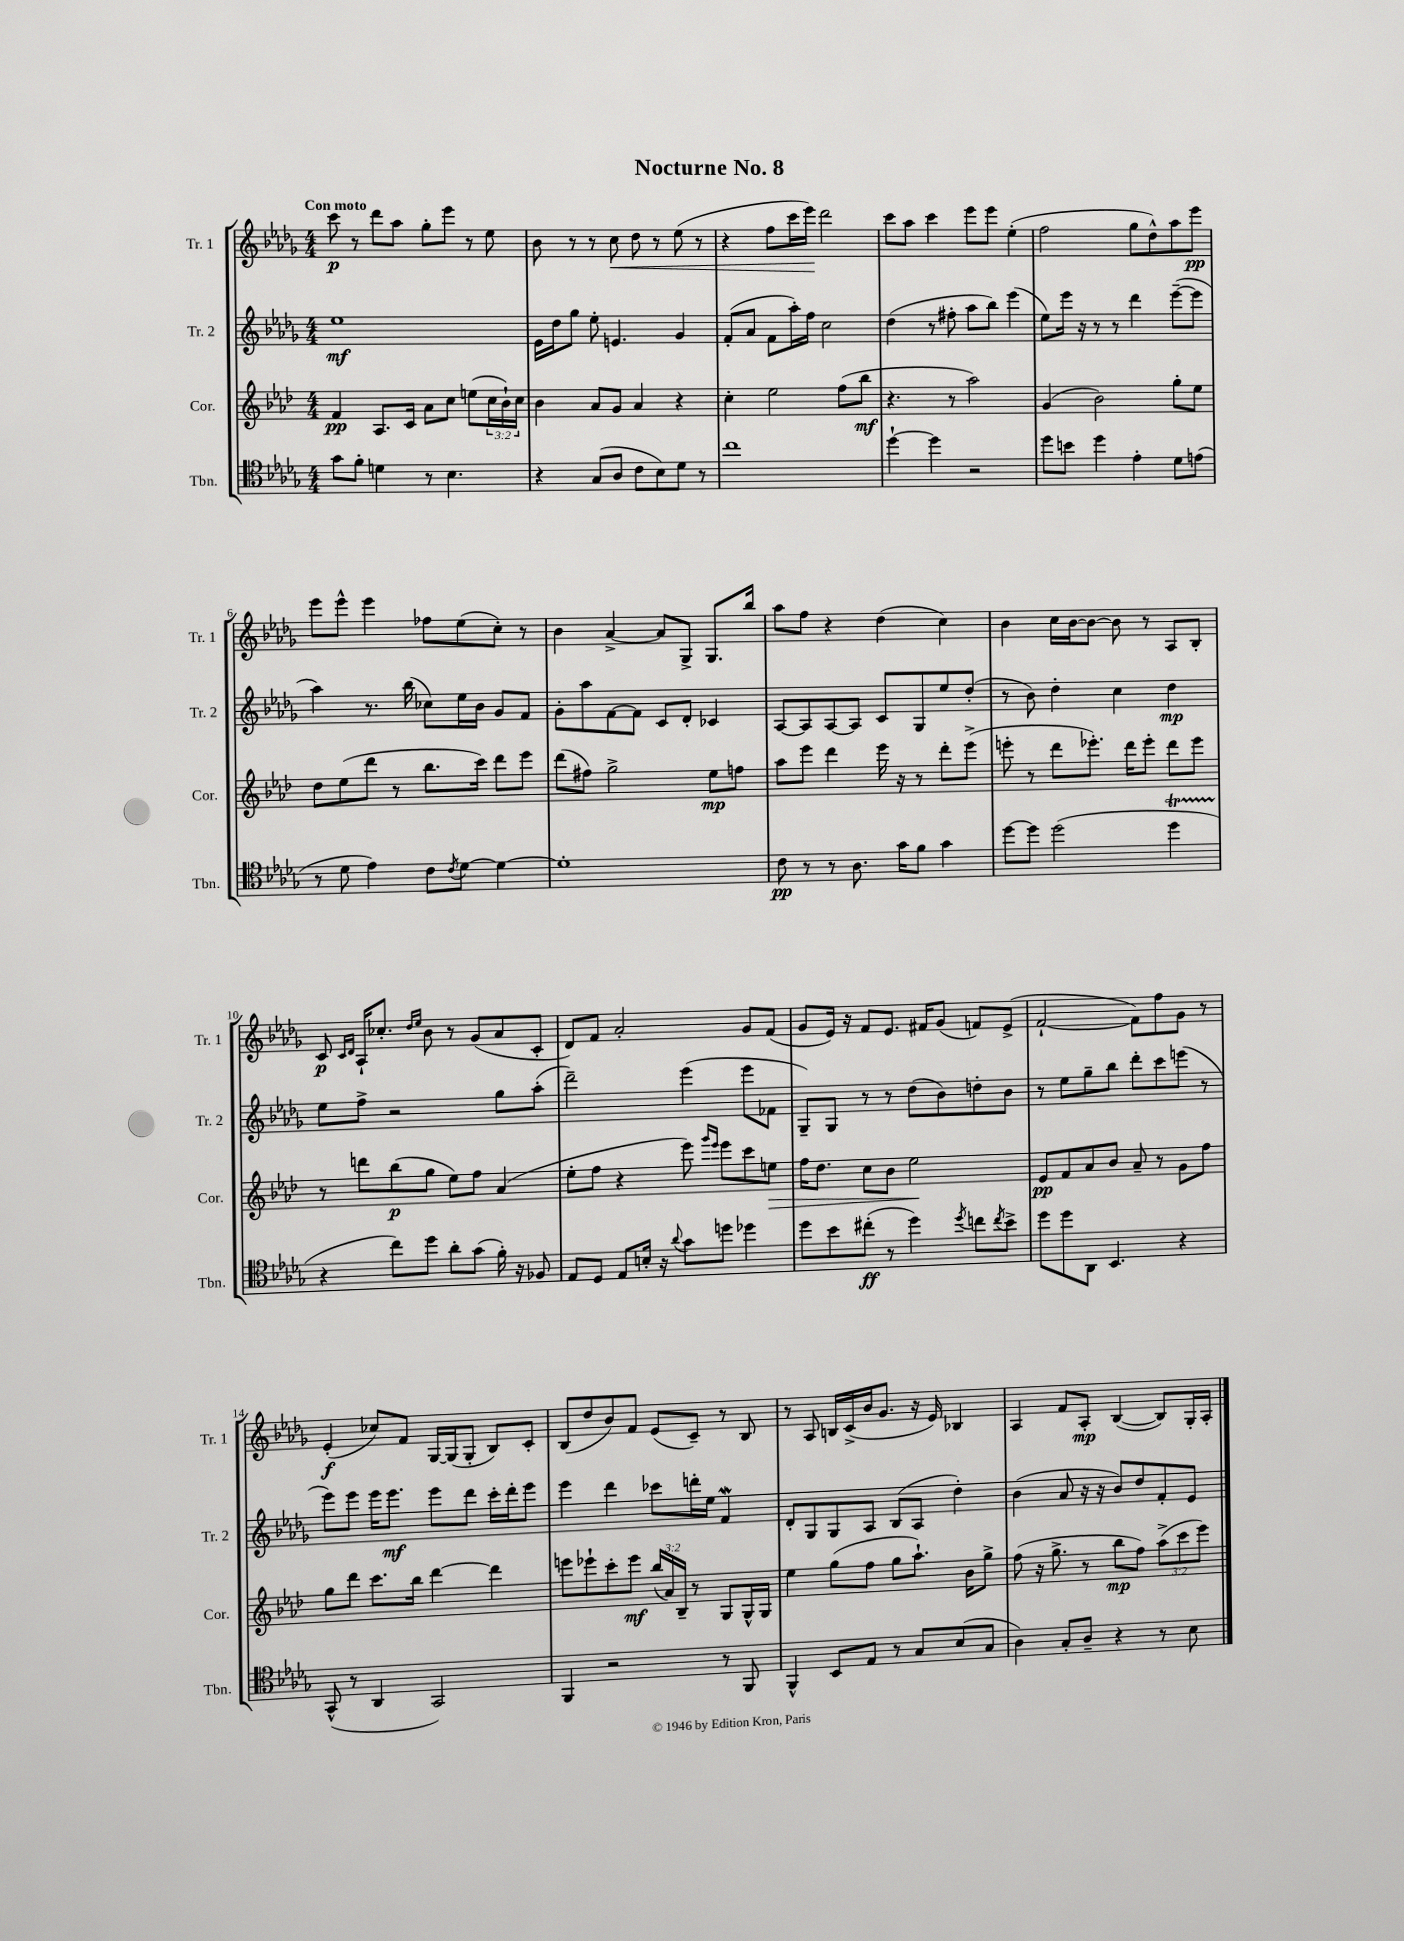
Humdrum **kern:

**kern	**dynam	**kern	**dynam	**kern	**dynam	**kern	**dynam
*part4	*part4	*part3	*part3	*part2	*part2	*part1	*part1
*staff4	*staff4	*staff3	*staff3	*staff2	*staff2	*staff1	*staff1
*I"Tbn.	*	*I"Cor.	*	*I"Tr. 2	*	*I"Tr. 1	*
*I'Tbn.	*	*I'Cor.	*	*I'Tr. 2	*	*I'Tr. 1	*
*clefC4	*	*clefG2	*	*clefG2	*	*clefG2	*
*k[b-e-a-d-g-]	*	*k[b-e-a-d-]	*	*k[b-e-a-d-g-]	*	*k[b-e-a-d-g-]	*
*M4/4	*	*M4/4	*	*M4/4	*	*M4/4	*
=1	=1	=1	=1	=1	=1	=1	=1
!	!	!	!	!	!	!LO:TX:a:B:t=Con moto	!
8g-\L	.	4f/	pp	1ee-	mf	8ccc\	p
8f'\J	.	.	.	.	.	8r	.
4dn\	.	8.A-/L	.	.	.	8ddd-\L	.
.	.	.	.	.	.	8aa-\J	.
.	.	16c/Jk	.	.	.	.	.
8r	.	8a-\L	.	.	.	8gg-'\L	.
4.B-\	.	8cc\J	.	.	.	8eee-\J	.
.	.	(8een\L	.	.	.	8r	.
.	.	24cc\L	.	.	.	8ee-\	.
.	.	24b-`\)	.	.	.	.	.
.	.	24cc\JJ	.	.	.	.	.
=2	=2	=2	=2	=2	=2	=2	=2
4r	.	4b-\	.	16e-\LL	.	8b-\	.
.	.	.	.	16dd-\J	.	.	.
.	.	.	.	8gg-\J	.	8r	.
(8G-/L	.	8a-/L	.	8ee-'\	.	8r	.
!	!	!	!	!	!	!	!LO:HP:b
8A-/J	.	8g/J	.	4.en/	.	8cc\	<
8c\L	.	4a-/	.	.	.	8dd-\	.
8B-\)	.	.	.	.	.	8r	.
8d-\J	.	4r	.	4g-/	.	(8ee-\	.
8r	.	.	.	.	.	8r	.
=3	=3	=3	=3	=3	=3	=3	=3
1cc	.	4cc'\	.	(8f'/L	.	4r	.
.	.	.	.	8a-/J	.	.	.
.	.	2ee-\	.	8f\L	.	8ff\L	.
.	.	.	.	16aa-'\L)	.	16ccc\L	.
.	.	.	.	16ff\JJ	.	16eee-\JJ)	.
.	.	.	.	2cc\	.	2ddd-\	[
.	.	(8ff\L	.	.	.	.	.
.	.	8bb-\J	mf	.	.	.	.
=4	=4	=4	=4	=4	=4	=4	=4
[4dd-`\	.	4.r	.	(4dd-\	.	8ccc\L	.
.	.	.	.	.	.	8aa-\J	.
4dd-\]	.	.	.	8r	.	4ccc\	.
.	.	8r	.	8ff#X'\	.	.	.
2r	.	2aa-\)	.	8aa-\L	.	8eee-\L	.
.	.	.	.	8bb-\J)	.	8eee-\J	.
.	.	.	.	(4eee-\	.	(4ee-'\	.
=5	=5	=5	=5	=5	=5	=5	=5
8dd-\L	.	(4g/	.	8ee-\L)	.	2ff\	.
8bn\J	.	.	.	16eee-\Jk	.	.	.
.	.	.	.	16r	.	.	.
4dd-\	.	2b-\)	.	8r	.	.	.
.	.	.	.	8r	.	.	.
4e-'\	.	.	.	4ddd-\	.	8gg-\L	.
.	.	.	.	.	.	8dd-^^\)	.
8d-\L	.	8gg'\L	.	([8eee-~\L	.	8aa-\	.
(8en\J	.	8ee-\J	.	8eee-\J]	.	8eee-\J	pp
!!LO:LB:g=z
=6	=6	=6	=6	=6	=6	=6	=6
8r	.	8dd-\L	.	4aa-\)	.	8eee-\L	.
8d-\	.	(8ee-\	.	.	.	8eee-^^\J	.
4e-\)	.	8ddd-\J	.	8.r	.	4eee-\	.
.	.	8r	.	.	.	.	.
.	.	.	.	(16bb-\	.	.	.
8c\L	.	8.bb-\L	.	8cc-X\L)	.	8ff-X\L	.
8qc/	.	.	.	.	.	.	.
[8d-\J	.	.	.	16ee-\L	.	(8ee-\	.
.	.	16ccc\Jk)	.	16b-\JJ	.	.	.
4d-\_	.	8ddd-\L	.	8g-/L	.	8cc'\J)	.
.	.	8eee-\J	.	8f/J	.	8r	.
=7	=7	=7	=7	=7	=7	=7	=7
1d-']	.	(8ddd-\L	.	8g-'\L	.	4b-\	.
.	.	8ff#X\J)	.	8aa-\	.	.	.
.	.	2gg^\	.	[8f\	.	[4a-^/	.
.	.	.	.	8f\J]	.	.	.
.	.	.	.	8c/L	.	8a-/L]	.
.	.	.	.	8d-'/J	.	8G-^/J	.
.	.	8ee-\L	mp	4c-X/	.	8.G-/L	.
.	.	8ffn\J	.	.	.	.	.
.	.	.	.	.	.	16bb-/Jk	.
=8	=8	=8	=8	=8	=8	=8	=8
8c\	pp	8aa-\L	.	[8A-/L	.	8aa-\L	.
8r	.	8eee-\J	.	8A-/]	.	8ff\J	.
8r	.	4ddd-\	.	[8A-/	.	4r	.
8.A-\	.	.	.	8A-/J]	.	.	.
.	.	16eee-\	.	8c/L	.	(4dd-\	.
16g-\KL	.	16r	.	.	.	.	.
8f\J	.	8r	.	8G-/	.	.	.
4g-\	.	8ddd-'\L	.	8ee-/	.	4cc\)	.
.	.	(8eee-^\J	.	(8dd-'/J	.	.	.
=9	=9	=9	=9	=9	=9	=9	=9
[8dd-\L	.	8eeen'\	.	8r	.	4b-\	.
8dd-\J]	.	8r	.	8b-\)	.	.	.
(2dd-\	.	8ddd-\L	.	4dd-'\	.	16cc\LL	.
.	.	.	.	.	.	[16b-\J	.
.	.	8.eee-X'\J)	.	.	.	8b-\J_	.
.	.	.	.	4cc\	.	8b-\]	.
.	.	16ddd-\KL	.	.	.	.	.
.	.	8eee-'\J	.	.	.	8r	.
4dd-T\	.	8ddd-\L	.	4dd-\	mp	8A-/L	.
.	.	8eee-\J	.	.	.	8B-'/J	.
!!LO:LB:g=z
=10	=10	=10	=10	=10	=10	=10	=10
4r	.	8r	.	8ee-\L	.	8c/	p
.	.	.	.	.	.	16qqc/LL	.
.	.	.	.	.	.	16qqd-/JJ	.
.	.	8dddn\L	.	8ff^\J	.	16A-`/KL	.
.	.	.	.	.	.	8.cc-X'/J	.
8cc\L)	.	(8bb-\	p	2r	.	.	.
.	.	.	.	.	.	16qqdd-/LL	.
.	.	.	.	.	.	16qqee-/JJ	.
8dd-\J	.	8gg\J	.	.	.	8b-\	.
8a-'\L	.	8ee-\L)	.	.	.	8r	.
(8g-\J	.	8ff\J	.	.	.	(8g-/L	.
16f'\)	.	(4a-/	.	8gg-\L	.	8a-/	.
16r	.	.	.	.	.	.	.
8F-X/	.	.	.	(8aa-'\J	.	8c'/J	.
=11	=11	=11	=11	=11	=11	=11	=11
8E-/L	.	8ee-'\L	.	2ddd-~\)	.	8d-/L)	.
8D-/J	.	8ff\J	.	.	.	8f/J	.
8E-/L	.	4r	.	.	.	2a-'/	.
16Bn'/Jk	.	.	.	.	.	.	.
16r	.	.	.	.	.	.	.
8qqa-/	.	.	.	.	.	.	.
8g-\L	.	8eee-\)	.	(4eee-\	.	.	.
.	.	16qqggg/LL	.	.	.	.	.
.	.	16qqeee-/JJ	.	.	.	.	.
8ddn\J	.	8eee-\L	.	.	.	.	.
4dd-X\	.	8ccc\	.	8eee-\L	.	8g-/L	.
!	!	!	!LO:HP:b	!	!	!	!
.	.	8een\J	>	8f-X\J	.	(8f/J	.
=12	=12	=12	=12	=12	=12	=12	=12
8dd-\L	.	16ff\KL	.	8G-~/L)	.	8g-/L	.
.	.	8.dd-\J	.	.	.	.	.
8b-\	.	.	.	8G-/J	.	16e-/Jk)	.
.	.	.	.	.	.	16r	.
(8cc#X'\J	ff	8cc\L	.	8r	.	8f/L	.
8r	.	8b-\J	.	8r	.	8.e-/J	.
4dd-\)	.	2ee-\	.	(8dd-\L	.	.	.
.	.	.	.	.	.	16f#X/KL	.
.	.	.	.	8b-\)	.	(8g-/J	.
8qdd-/	.	.	.	.	.	.	.
8ccn\L	.	.	.	8ddn'\	.	8fn/L)	.
8qcc/	.	.	.	.	.	.	.
8b-^\J	.	.	.	8b-\J	.	(8e-^/J	.
.	.	.	]	.	.	.	.
=13	=13	=13	=13	=13	=13	=13	=13
8dd-\L	.	8e-/L	pp	8r	.	[2f`/	.
8dd-\	.	8f/	.	8ee-\L	.	.	.
8AA-\J	.	8a-/	.	8gg-~\	.	.	.
4.BB-/	.	8b-/J	.	8bb-\J	.	.	.
.	.	8a-~/	.	8ddd-'\L	.	8f\L])	.
.	.	8r	.	8ccc\	.	8ff\	.
4r	.	8g\L	.	(8eeen\J	.	8g-\J	.
.	.	8ff\J	.	8r	.	8r	.
!!LO:LB:g=z
=14	=14	=14	=14	=14	=14	=14	=14
(8GG-^^/	.	8gg\L	.	8eee-\L)	.	(4e-'/	f
8r	.	8ddd-\J	.	8eee-\J	.	.	.
4AA-/	.	8.ccc\L	.	16eee-\KL	.	8cc-X/L)	.
.	.	.	.	8.eee-\J	mf	.	.
.	.	.	.	.	.	8f/J	.
.	.	16bb-\Jk	.	.	.	.	.
2GG-/)	.	[4ddd-\	.	8eee-\L	.	[16G-/LL	.
.	.	.	.	.	.	(16G-/J]	.
.	.	.	.	8ddd-\J	.	8G-'/J	.
.	.	4ddd-\]	.	16ccc'\LL	.	8B-/L)	.
.	.	.	.	16ddd-'\J	.	.	.
.	.	.	.	8eee-\J	.	8c'/J	.
=15	=15	=15	=15	=15	=15	=15	=15
4FF/	.	8eeen\L	.	4eee-\	.	(8B-/L	.
.	.	8eee-X`\	.	.	.	8dd-/	.
2r	.	8ccc'\	.	4ddd-\	.	8b-/)	.
.	.	8eee-\J	mf	.	.	8f/J	.
.	.	(24bb-/LL	.	8ccc-X\L	.	(8e-/L	.
.	.	24a-/)	.	.	.	.	.
.	.	24B-~/JJ	.	.	.	.	.
.	.	8r	.	16dddn'\L	.	8c~/J)	.
.	.	.	.	16ee-\JJ	.	.	.
8r	.	8G/L	.	4fW/	.	8r	.
8FF/	.	16G^^/L	.	.	.	8B-/	.
.	.	16G/JJ	.	.	.	.	.
=16	=16	=16	=16	=16	=16	=16	=16
4FF^^/	.	4ee-\	.	8d-'/L	.	8r	.
.	.	.	.	8G-/	.	8A-/	.
8BB-/L	.	(8gg\L	.	8G-/	.	16Bn/LL	.
.	.	.	.	.	.	(16c^/	.
8E-/J	.	8ff\J	.	8A-/J	.	16b-/J	.
.	.	.	.	.	.	8.g-/J	.
8r	.	8gg\L	.	(8B-/L	.	.	.
8G-/L	.	8.aa-`\J)	.	8A-/J	.	16r	.
.	.	.	.	.	.	16e-/)	.
(8B-/	.	.	.	4dd-'\)	.	4B-X/	.
.	.	16b-\KL	.	.	.	.	.
8G-/J	.	8gg^\J	.	.	.	.	.
=17	=17	=17	=17	=17	=17	=17	=17
4A-\)	.	(8ff\	.	(4b-\	.	4A-/	.
.	.	16r	.	.	.	.	.
.	.	8.gg^\	.	.	.	.	.
8G-'/L	.	.	.	8a-/	.	8f/L	.
8A-~/J	.	8r	.	16r	.	8A-'/J	mp
.	.	.	.	16r	.	.	.
4r	.	8bb-\L	mp	8b-/L)	.	([4B-/	.
.	.	8ff\J)	.	8dd-/	.	.	.
8r	.	(12aa-^\L	.	8f'/	.	8B-/L])	.
.	.	12ccc\	.	.	.	.	.
8B-\	.	.	.	8e-/J	.	16G-'/L	.
.	.	12eee-\J)	.	.	.	.	.
.	.	.	.	.	.	16A-'/JJ	.
==	==	==	==	==	==	==	==
*-	*-	*-	*-	*-	*-	*-	*-
